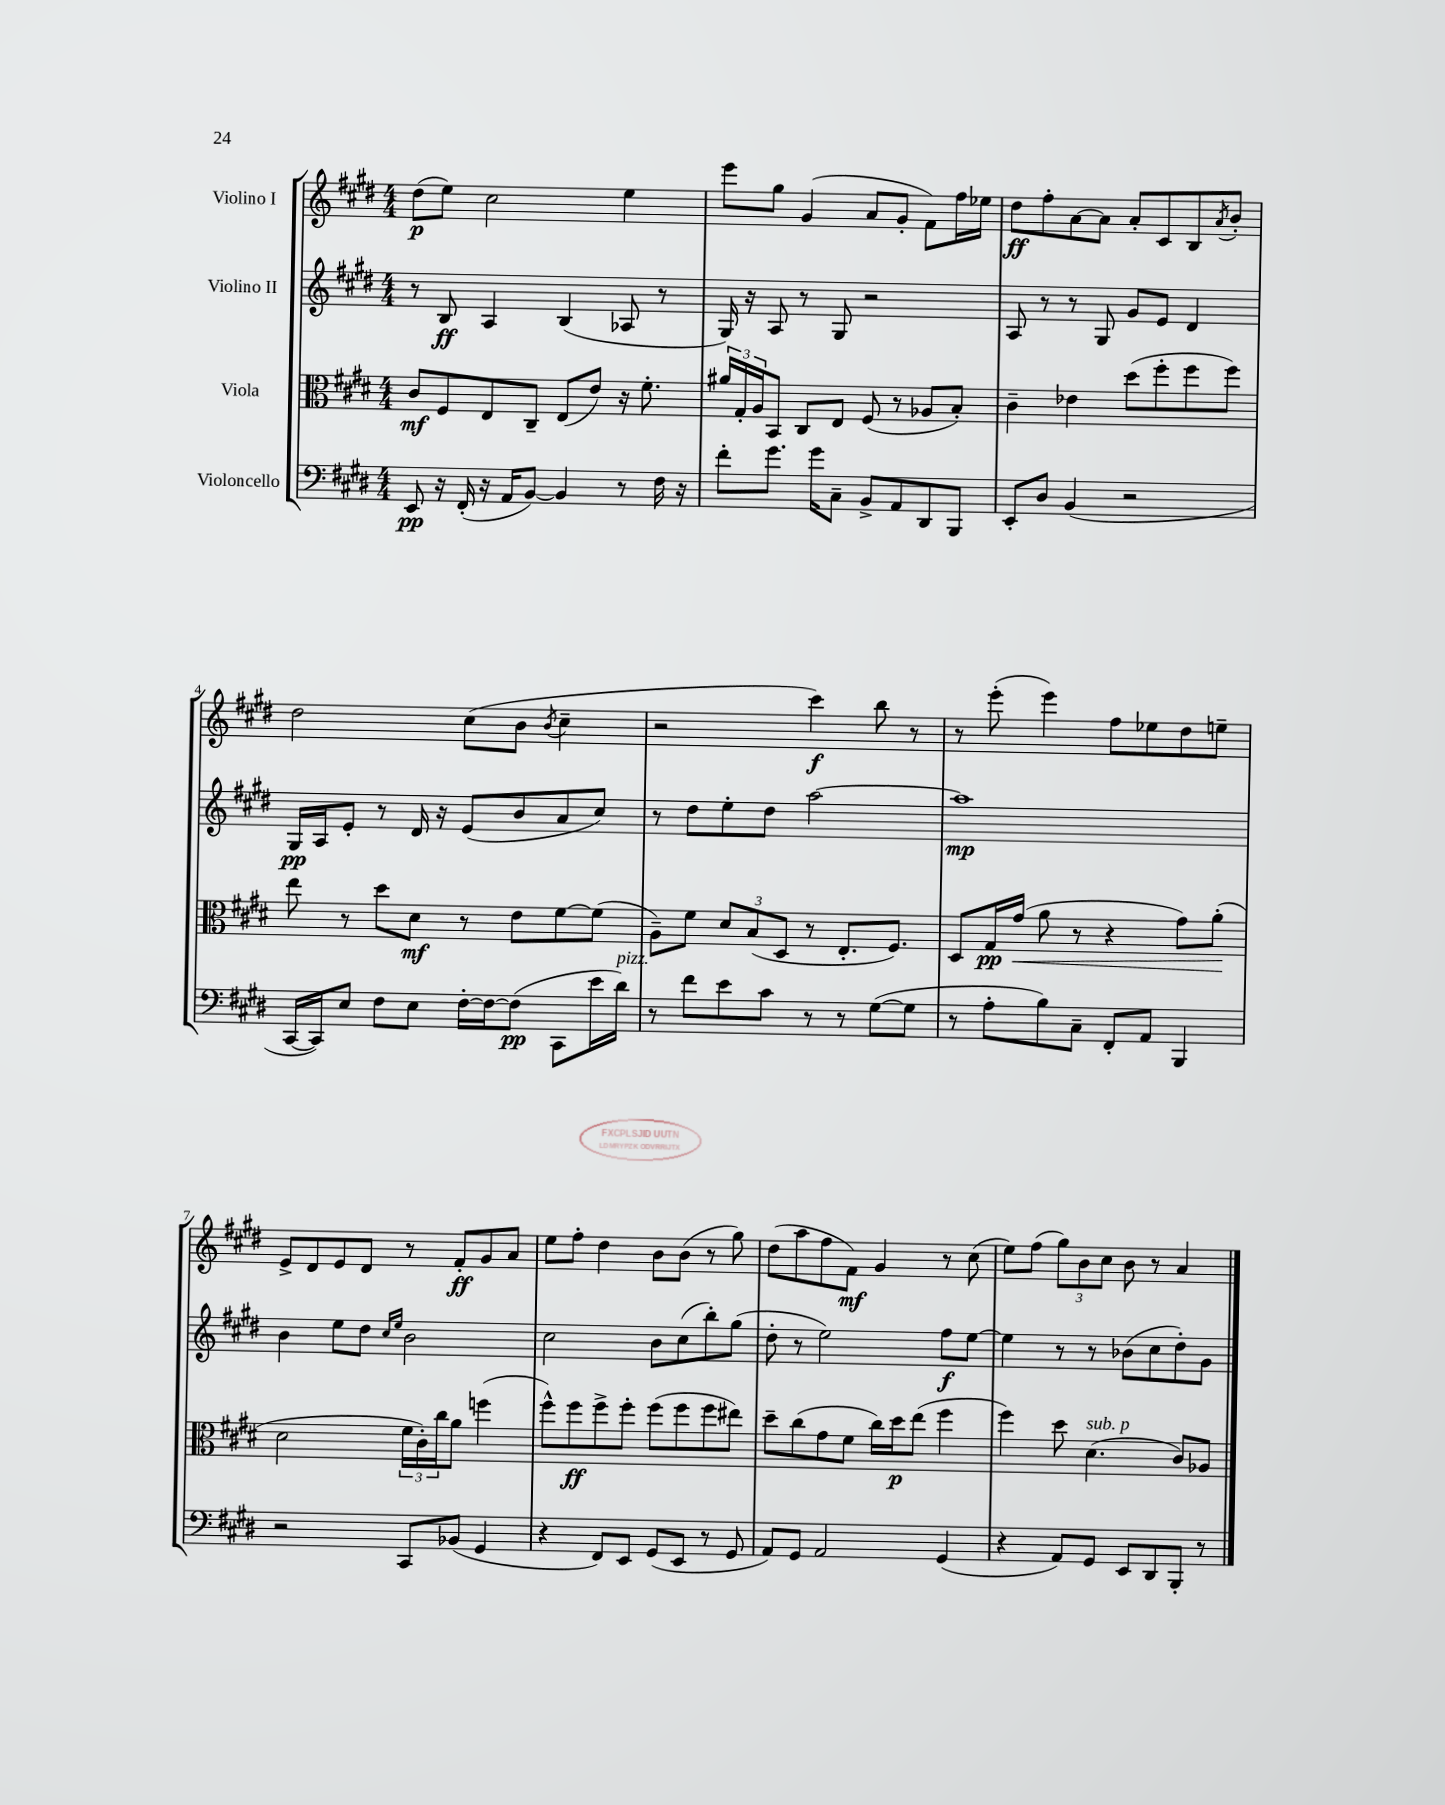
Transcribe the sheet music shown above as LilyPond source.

<<
\new StaffGroup <<
\new Staff = "s0" \with { instrumentName = "Violino I" } {
    \clef treble \key e \major \numericTimeSignature \time 4/4
    dis''8\p( e''8) cis''2 e''4 |
    e'''8 gis''8 gis'4( a'8 gis'8-. fis'8) fis''16 ees''16 |
    dis''8\ff fis''8-. a'8~ a'8 a'8-. cis'8 b8 \acciaccatura { a'8 } b'8-. |
    dis''2 cis''8( b'8 \acciaccatura { b'8 } cis''4-- |
    r2 cis'''4\f) b''8 r8 |
    r8 e'''8-.( e'''4) fis''8 ees''8 dis''8 e''8-- |
    e'8-> dis'8 e'8 dis'8 r8 fis'8-.\ff gis'8 a'8 |
    e''8 fis''8-. dis''4 b'8 b'8( r8 gis''8) |
    dis''8( a''8 fis''8 fis'8\mf) gis'4 r8 cis''8( |
    e''8) fis''8( \tuplet 3/2 { gis''8) b'8 cis''8 } b'8 r8 a'4 \bar "|." |
}
\new Staff = "s1" \with { instrumentName = "Violino II" } {
    \clef treble \key e \major \numericTimeSignature \time 4/4
    r8 b8\ff a4 b4( aes8 r8 |
    gis16) r16 a8 r8 gis8 r2 |
    a8 r8 r8 gis8 gis'8 e'8 dis'4 |
    gis16\pp a16 e'8-. r8 dis'16 r16 e'8( b'8 a'8 cis''8) |
    r8 dis''8 e''8-. dis''8 a''2~ |
    a''1\mp |
    b'4 e''8 dis''8 \grace { cis''16 e''16 } b'2 |
    cis''2 b'8 cis''8( b''8-.) gis''8( |
    dis''8-. r8 e''2) fis''8\f e''8~ |
    e''4 r8 r8 bes'8( cis''8 dis''8-.) gis'8 \bar "|." |
}
\new Staff = "s2" \with { instrumentName = "Viola" } {
    \clef alto \key e \major \numericTimeSignature \time 4/4
    cis'8\mf fis8 e8 cis8-- e8( e'8) r16 fis'8.-. |
    \tuplet 3/2 { ais'16 gis16-. a16 } b,8 cis8 e8 fis8( r8 aes8 b8-.) |
    cis'4-- ees'4 dis''8( fis''8-. fis''8 fis''8) |
    e''8 r8 dis''8 dis'8\mf r8 e'8 fis'8~ fis'8( |
    a8--) fis'8 \tuplet 3/2 { dis'8 b8( dis8 } r8 e8.-. fis8.) |
    dis8 gis16\pp gis'16\<( a'8 r8 r4 gis'8) a'8-.\!( |
    dis'2 \tuplet 3/2 { fis'16 cis'16-.) cis''16 } a'8 f''4( |
    fis''8-^) fis''8\ff fis''8-> fis''8-. fis''8( fis''8 fis''8 eis''8) |
    dis''8-- cis''8( gis'8 fis'8 cis''16) dis''16\p e''8( fis''4 |
    fis''4) dis''8 dis'4.^\markup { \italic "sub. p" }( cis'8) aes8 \bar "|." |
}
\new Staff = "s3" \with { instrumentName = "Violoncello" } {
    \clef bass \key e \major \numericTimeSignature \time 4/4
    e,8\pp r16 fis,16-.( r16 a,16 b,8~) b,4 r8 fis16 r16 |
    fis'8-. gis'8. gis'16 cis8-- b,8-> a,8 dis,8 b,,8 |
    e,8-. dis8 b,4( r2 |
    cis,16~ cis,16) e8 fis8 e8 fis16~-. fis16~ fis8\pp( cis,8 e'16 dis'16^\markup { \italic "pizz." }) |
    r8 fis'8 e'8 cis'8 r8 r8 gis8~( gis8 |
    r8 a8-. b8) cis8-- fis,8-. a,8 b,,4 |
    r2 cis,8 bes,8( gis,4 |
    r4 fis,8) e,8 gis,8( e,8 r8 gis,8 |
    a,8) gis,8 a,2 gis,4( |
    r4 a,8) gis,8 e,8 dis,8 b,,8-. r8 \bar "|." |
}
>>
>>
